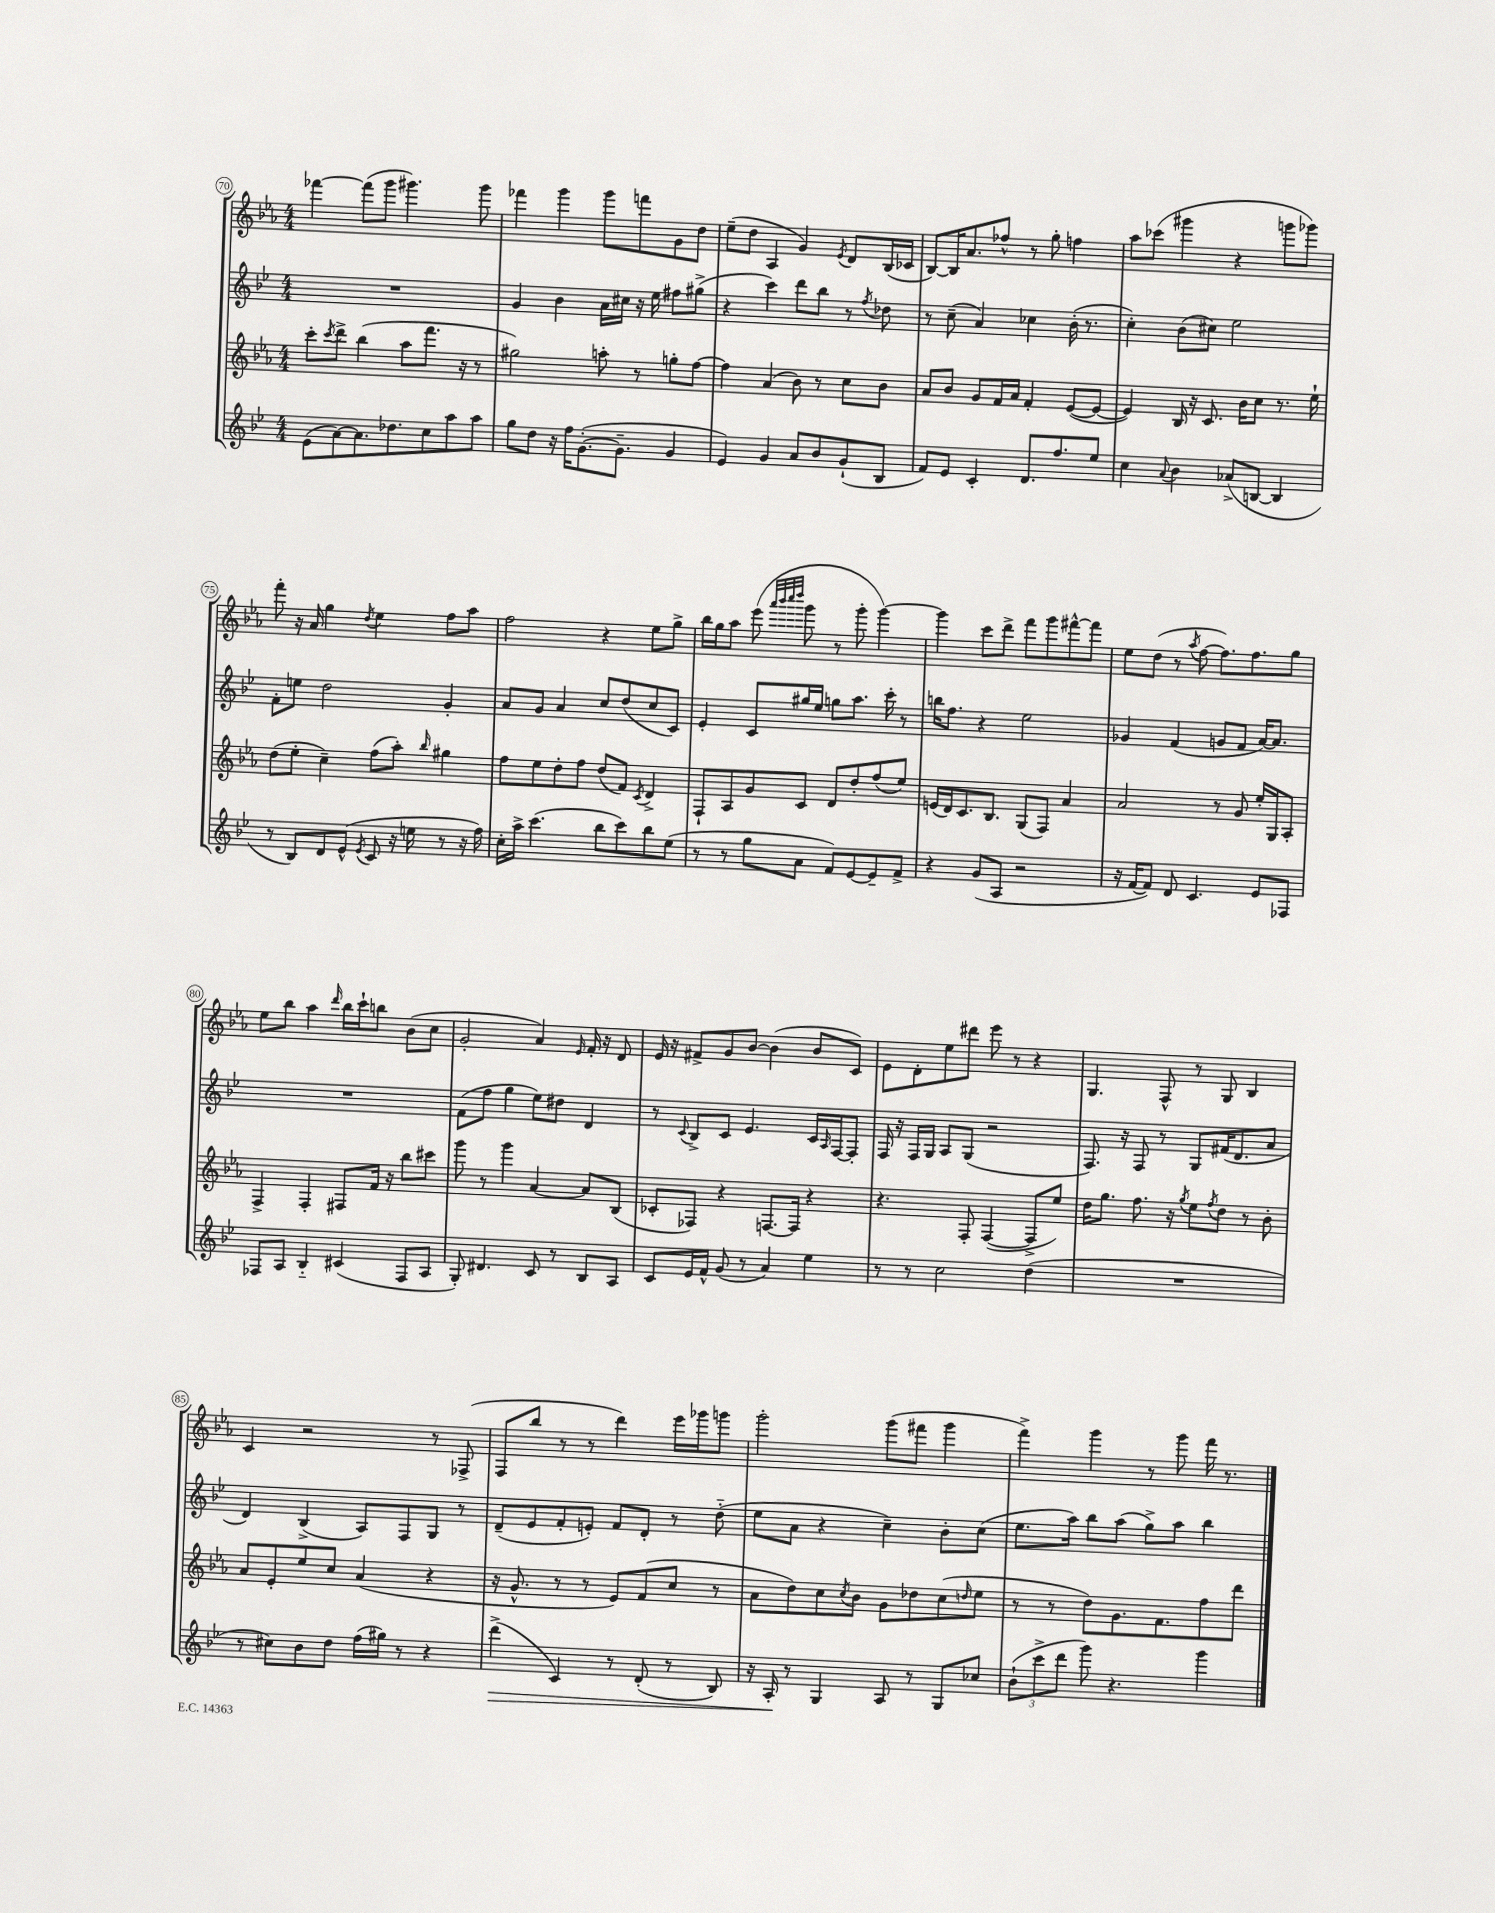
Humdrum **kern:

**kern	**dynam	**kern	**kern	**kern
*part4	*part4	*part3	*part2	*part1
*staff4	*staff4	*staff3	*staff2	*staff1
*clefG2	*	*clefG2	*clefG2	*clefG2
*k[b-e-]	*	*k[b-e-a-]	*k[b-e-]	*k[b-e-a-]
*M4/4	*	*M4/4	*M4/4	*M4/4
=70	=70	=70	=70	=70
(8e-\L	.	8ccc'\L	1r	[4fff-X\
.	.	8qccc/	.	.
[8a\)	.	8ddd^\J	.	.
8.a\]	.	(4bb-\	.	(8fff-\L]
.	.	.	.	8ggg\J
8.dd-X\	.	.	.	.
.	.	8aa-\L	.	4.ggg#X\)
8cc\	.	8.fff\J	.	.
8aa\	.	.	.	.
.	.	16r	.	.
8aa\J	.	8r	.	8ggg#\
=71	=71	=71	=71	=71
8gg\L	.	2gg#X\)	4g/	4fff-X\
8dd\J	.	.	.	.
16r	.	.	4b-\	4ggg\
16ff\KL	.	.	.	.
([8.g'\	.	.	.	.
.	.	8aan'\	16a\LL	8ggg\L
8.g~\J]	.	.	16cc#X\JJ	.
.	.	8r	16r	8fffn\
.	.	.	16ee-\	.
4g/	.	8ggn'\L	8ff#X\L	8g\
.	.	[8ff\J	(8gg#X^\J	8dd\J
=72	=72	=72	=72	=72
4e-/)	.	4ff\]	4r	(8ee-~\L
.	.	.	.	8dd\J
4g/	.	(4a-/	4ccc\)	4A-/
8a/L	.	8b-\)	8ddd\L	4g/)
8b-/	.	8r	8bb-\J	.
.	.	.	.	8qe-/
(8g`/	.	8cc\L	8r	8d/L
.	.	.	8qff/	.
8B-/J	.	8b-\J	8dd-X\	(16B-/L
.	.	.	.	16c-X/JJ
=73	=73	=73	=73	=73
8f/L)	.	8a-/L	8r	[8B-/L)
8e-/J	.	8b-/J	(8cc~\	16B-/K]
.	.	.	.	8.a-/
4c'/	.	8g/L	4a/)	.
.	.	16f/L	.	8ff-X^^/J
.	.	16a-/JJ	.	.
8.d/L	.	4f'/	4cc-X\	8r
.	.	.	.	8gg'\
8.ff/	.	.	.	.
.	.	([8e-/L	(16b-'\	4ffn\
.	.	.	8.r	.
8ee-/J	.	8e-/J_	.	.
=74	=74	=74	=74	=74
4cc\	.	4e-/])	4cc'\)	8aa-\L
.	.	.	.	(8ccc-X\J
8qqa/	.	.	.	.
4b-\	.	16B-/	(8b-\L	4ggg#X\
.	.	16r	.	.
.	.	8.c/	8cc#X\J)	.
(8a-X^/L	.	.	2ee-\	4r
.	.	16b-\KL	.	.
[8Bn/J	.	8cc\J	.	.
4B/]	.	8.r	.	8gggn\L
.	.	.	.	8ggg-X\J)
.	.	16ee-`\	.	.
!!LO:LB:g=z
=75	=75	=75	=75	=75
8r	.	(8dd\L	8f'\L	8fff'\
8B-/L)	.	8ee-'\J	8een\J	16r
.	.	.	.	16a-/
8d/	.	4cc~\)	2dd\	4gg\
(8e-^^/J	.	.	.	.
8qe-/	.	.	.	8qdd/
8c/	.	(8ff\L	.	4ee-\
16r	.	8aa-'\J)	.	.
16een\	.	.	.	.
.	.	16qqbb-/	.	.
8r	.	4gg#X\	4g'/	8ff\L
16r	.	.	.	8aa-\J
16ff\)	.	.	.	.
=76	=76	=76	=76	=76
16cc'\LL	.	8ff\L	8a/L	2ff\
16aa^\JJ	.	.	.	.
(4.ccc\	.	8ee-\	8g/J	.
.	.	8dd'\	4a/	.
.	.	8ff\J	.	.
8bb-\L	.	(8dd/L	8cc/L	4r
8ccc\)	.	8f/J)	(8dd/	.
.	.	8qc/	.	.
8bb-\	.	4d^/	8cc/	8ee-\L
(8ee-\J	.	.	8c/J)	8gg^\J
=77	=77	=77	=77	=77
8r	.	8F`/L	4e-'/	16bb-\LL
.	.	.	.	16gg\J
8r	.	8A-/	.	8aa-\J
8gg\L	.	8g/	8c/L	(8eee-\
.	.	.	.	32qqaaa-/LLL
.	.	.	.	32qqbbb-/
.	.	.	.	32qqcccc/
.	.	.	.	32qqdddd/JJJ
8a\J	.	8c/J	16gg#X/L	8ggg\
.	.	.	16ee-/JJ	.
8f/L)	.	8d/L	8ggn\L	8r
[8e-/	.	8dd'/	8.aa\J	8ggg'\
8e-~/]	.	(8ff/	.	[4ggg\)
.	.	.	16ccc'\	.
8f^/J	.	8ee-/J)	8r	.
=78	=78	=78	=78	=78
4r	.	(16en/LL	16bbn\KL	4ggg\]
.	.	16d/J)	8.ff\J	.
.	.	8.c/	.	.
(8g/L	.	.	4r	8ccc\L
.	.	8.B-/J	.	.
8A/J	.	.	.	8ddd^\J
2r	.	(8G/L	2ee-\	8fff\L
.	.	8F/J)	.	8ggg\
.	.	4a-/	.	[8fff#X^^\
.	.	.	.	8fff#\J]
=79	=79	=79	=79	=79
16r	.	2a-/	4g-X/	8ee-\L
[16f/KL	.	.	.	.
8f/J])	.	.	.	(8dd\J
8d/	.	.	(4f/	8r
.	.	.	.	8qaa-/
4.c/	.	.	.	[8ff\
.	.	8r	8gn/L	8.ff\L])
.	.	8g/	8f/J	.
.	.	.	.	8.ff\
8e-/L	.	16ee-'/LL	[16a/KL)	.
.	.	16G/J	8.a/J]	.
8F-X/J	.	8A-'/J	.	8gg\J
!!LO:LB:g=z
=80	=80	=80	=80	=80
8F-X/L	.	4F^/	1r	8ee-\L
8A/J	.	.	.	8bb-\J
4B-/	.	4F'/	.	4aa-\
.	.	.	.	16qqddd/
(4c#X/	.	8F#X/L	.	16bb-\LL
.	.	.	.	16ccc`\J
.	.	16f/Jk	.	8bbn\J
.	.	16r	.	.
8F-/L	.	8bb-\L	.	(8b-\L
8A/J	.	8ccc#X\J	.	8cc\J
=81	=81	=81	=81	=81
8G'/)	.	8ggg\	(8f\L	2g'/
4.d#X/	.	8r	8ff\J	.
.	.	4ggg\	4gg\	.
8c/	.	[4a-/	8ee-\L)	4a-/)
8r	.	.	8dd#X\J	.
.	.	.	.	16qqe-/
8B-/L	.	8a-/L]	4d/	16f'/
.	.	.	.	16r
8A/J	.	(8B-/J	.	8d/
=82	=82	=82	=82	=82
8c/L	.	8c-X'/L	8r	16e-/
.	.	.	.	16r
.	.	.	8qqc/	.
16e-/L	.	8F-X/J)	8B-^/L	8f#X^/L
16f^^/JJ	.	.	.	.
(8g/	.	4r	8c/J	8g/
8r	.	.	4.e-/	[8b-/J
4a/)	.	[8.Fn/L	.	(4b-\]
.	.	16F/Jk]	.	.
4ee-\	.	4r	16c/LL	8b-/L
.	.	.	16qqA/	.
.	.	.	[16F/J	.
.	.	.	8F'/J]	8c/J)
=83	=83	=83	=83	=83
8r	.	4.r	16F/	8e-\L
.	.	.	16r	.
8r	.	.	16F/LL	8d'\
.	.	.	16G/JJ	.
2cc\	.	.	8A/L	8ee-\
.	.	8F'/	(8G/J	8ddd#X\J
.	.	([4F/	2r	8eee-\
.	.	.	.	8r
(4dd\	.	8F^/L]	.	4r
.	.	8ee-/J)	.	.
=84	=84	=84	=84	=84
1r	.	16dd\KL	8.F/)	4.G/
.	.	8.gg\J	.	.
.	.	.	16r	.
.	.	8.ff\	8F/	.
.	.	.	8r	8F^^/
.	.	16r	.	.
.	.	8qgg/	.	.
.	.	8ee-\L	8G/L	8r
.	.	8qff/	.	.
.	.	8dd\J	(16f#X/K	8G/
.	.	.	8.d/	.
.	.	8r	.	4B-/
.	.	8b-'\	8a/J	.
!!LO:LB:g=z
=85	=85	=85	=85	=85
8r	.	8a-/L	4d/)	4c/
8cc#X\L)	.	8e-'/	.	.
8b-\	.	8ee-/	(4B-^/	2r
8dd\J	.	8cc/J	.	.
(16ff\LL	.	(4a-/	8A/L)	.
16gg#X\JJ)	.	.	.	.
8r	.	.	8F/	.
4r	.	4r	8G/J	8r
.	.	.	8r	(8F-X^/
=86	=86	=86	=86	=86
!	!LO:HP:b	!	!	!
(4ddd^\	>	16r	(8d~/L	8F/L
.	.	8.g^^/	.	.
.	.	.	8e-/	8bb-/J
4c/)	.	8r	8f'/	8r
.	.	8r	8en'/J)	8r
8r	.	8e-/L)	8f/L	4ddd\)
(8d'/	.	(8f/	8d'/J	.
8r	.	8cc/J	8r	16eee-\LL
.	.	.	.	16ggg-X\J
8B-/)	.	8r	(8dd\	8gggn\J
=87	=87	=87	=87	=87
16r	.	8a-\L	8ee-\L	2ggg'\
16A'/	.	.	.	.
8r	]	8dd\)	8a\J	.
4G/	.	8cc\	4r	.
.	.	8qcc/	.	.
.	.	8b-\J	.	.
8A/	.	8g\L	4cc~\)	(8ggg\L
8r	.	8dd-X\	.	8fff#X\J
8G/L	.	(8cc\	8b-'\L	4ggg\
.	.	16qqddn/	.	.
8cc-X/J	.	8ee-\J	(8cc\J	.
=88	=88	=88	=88	=88
(12b-`\L	.	8r	8.ee-\L	4fff^\)
12ccc^\	.	.	.	.
.	.	8r	.	.
12ddd\J	.	.	.	.
.	.	.	16aa\Jk)	.
8ggg\)	.	8dd\L)	8bb-\L	4ggg\
4.r	.	8.g\	(8aa\J	.
.	.	.	8gg^\L)	8r
.	.	8.f\	.	.
.	.	.	8aa\J	8ggg\
4ggg\	.	8ff\	4bb-\	16fff\
.	.	.	.	8.r
.	.	8ddd\J	.	.
==	==	==	==	==
*-	*-	*-	*-	*-
